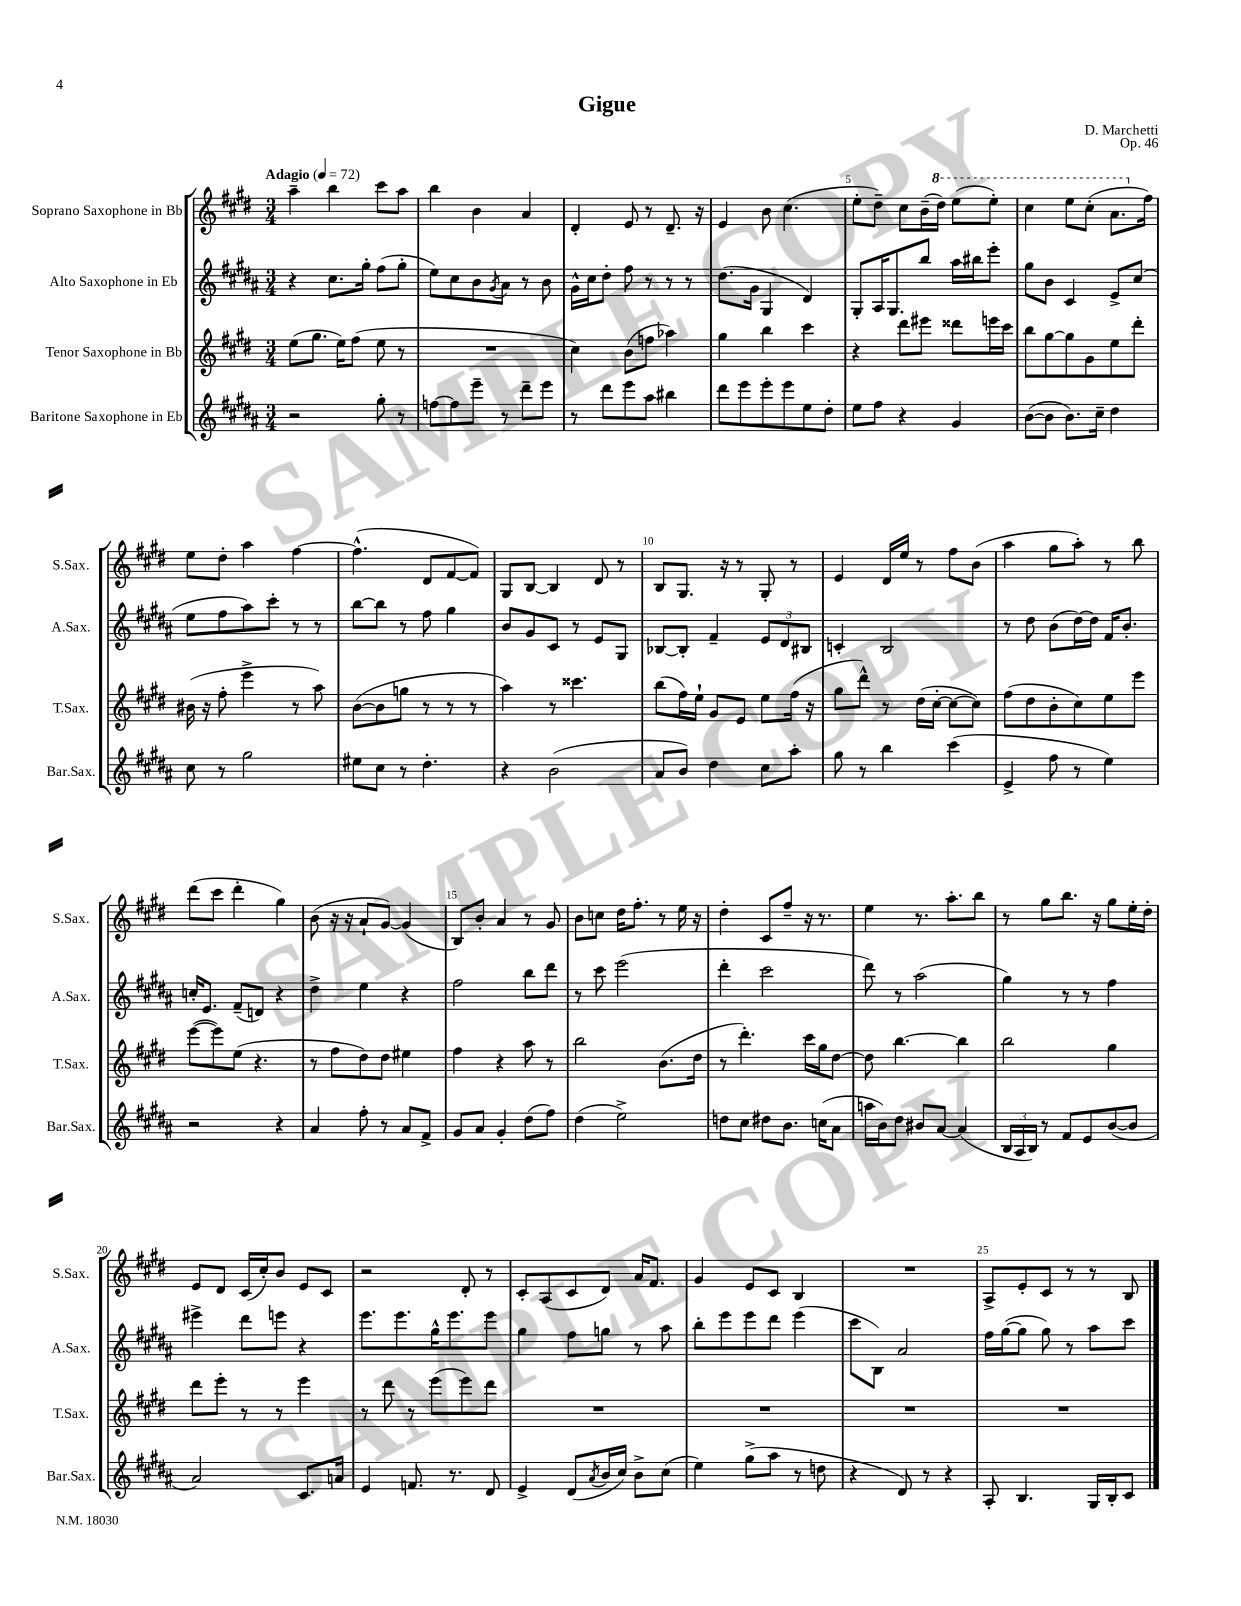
\header { title = "Gigue" composer = "D. Marchetti" opus = "Op. 46" }
<<
\new StaffGroup <<
\new Staff = "s0" \with { instrumentName = "Soprano Saxophone in Bb" shortInstrumentName = "S.Sax." } {
    \clef treble \key e \major \numericTimeSignature \time 3/4 \tempo "Adagio" 4 = 72
    a''4-- b''4 cis'''8 a''8 |
    b''4 b'4 a'4 |
    dis'4-. e'8 r8 dis'8.-- r16 |
    e'4 b'8 cis''4.( |
    e''8-. dis''8--) cis''8 b'16--( \ottava #1 dis'''16) e'''8( e'''8-.) |
    cis'''4 e'''8 cis'''8-.( a''8. \ottava #0 fis''16) |
    e''8 dis''8-. a''4 fis''4~ |
    fis''4.-^( dis'8 fis'8~ fis'8) |
    gis8 b8~ b4 dis'8 r8 |
    b8 gis8. r16 r8 gis8-. r8 |
    e'4 dis'16 e''16 r8 fis''8 b'8( |
    a''4 gis''8 a''8-.) r8 b''8 |
    dis'''8( cis'''8 dis'''4-. gis''4) |
    b'8( r16 r16 a'8-! gis'8~) gis'4( |
    b8) b'8-. a'4 r8 gis'8 |
    b'8 c''8 dis''16 fis''8.-. r8 e''16 r16 |
    dis''4-. cis'8 fis''8-- r16 r8. |
    e''4 r8. a''8.-. b''8 |
    r8 gis''8 b''8. r16 gis''8 e''16-. dis''16-. |
    e'8 dis'8 cis'16( cis''16-.) b'8 e'8 cis'8 |
    r2 dis'8-. r8 |
    cis'8-. a8( cis'8 dis'8) a'16 fis'8. |
    gis'4 e'8 cis'8 b4 |
    R2. |
    a8-> e'8-. cis'8 r8 r8 b8 \bar "|." |
}
\new Staff = "s1" \with { instrumentName = "Alto Saxophone in Eb" shortInstrumentName = "A.Sax." } {
    \clef treble \key b \major \numericTimeSignature \time 3/4
    r4 cis''8. gis''16-. fis''8( gis''8-. |
    e''8) cis''8 b'8 \acciaccatura { gis'8 } ais'8 r8 b'8 |
    gis'16-^ cis''16 dis''8-. fis''8 r8 r8 r8 |
    dis''8.( gis'16 gis4 dis'4) |
    gis8-. ais16 gis8. b''8 ais''16 bis''16 e'''8-. |
    gis''8 b'8 cis'4 e'8-> cis''8( |
    e''8 fis''8 ais''8) cis'''8-. r8 r8 |
    b''8~ b''8 r8 fis''8 gis''4 |
    b'8 gis'8 cis'8 r8 e'8 gis8 |
    bes8~ bes8-. fis'4-- \tuplet 3/2 { e'8 dis'8 bis8 } |
    c'4-. b2 |
    r8 dis''8 b'8( dis''16~) dis''16 fis'16 b'8.-. |
    c''16-. e'8. fis'8--( d'8) r4 |
    dis''4-> e''4 r4 |
    fis''2 b''8 dis'''8 |
    r8 cis'''8 e'''2( |
    dis'''4-. cis'''2 |
    dis'''8) r8 ais''2( |
    gis''4) r8 r8 fis''4 |
    eis'''4-> dis'''8 e'''8 r4 |
    e'''8. e'''8. gis''16-^ e'''8. e'''8 |
    gis''4 fis''8 g''8 r8 ais''8 |
    b''8-. e'''8 e'''8 dis'''8 e'''4( |
    cis'''8 b8) ais'2 |
    fis''16 gis''16~( gis''8 gis''8) r8 ais''8 cis'''8 \bar "|." |
}
\new Staff = "s2" \with { instrumentName = "Tenor Saxophone in Bb" shortInstrumentName = "T.Sax." } {
    \clef treble \key e \major \numericTimeSignature \time 3/4
    e''8( gis''8. e''16) fis''8( e''8 r8 |
    R2. |
    cis''4) b'8( f''8 aes''4) |
    gis''4 b''4 cis'''4 |
    r4 dis'''8 eis'''8 disis'''8 e'''16 cis'''16 |
    b''8 gis''8~ gis''8 gis'8 e''8 dis'''8-. |
    bis'16( r16 fis''8-. e'''4-> r8 a''8) |
    b'8~( b'8 g''8 r8 r8 r8 |
    a''4) r8 cisis'''4. |
    b''8( fis''16) e''16-! gis'8 e'8 e''8 fis''16( r16 |
    gis''8 dis'''8-^) r8 dis''16( cis''16~-. cis''8~ cis''8) |
    fis''8( dis''8 b'8-. cis''8) e''8 e'''8 |
    e'''8~( e'''8) e''8( r4. |
    r8 fis''8 dis''8) dis''8 eis''4 |
    fis''4 r4 a''8 r8 |
    b''2 b'8.( dis''16 |
    r8 dis'''4.-.) cis'''16 gis''16 dis''8~ |
    dis''8 b''4.~ b''4 |
    b''2 gis''4 |
    dis'''8 e'''8-. r8 r8 e'''4 |
    r8 dis'''8 r8 e'''8( e'''8) dis'''8 |
    R2. |
    R2. |
    R2. |
    R2. \bar "|." |
}
\new Staff = "s3" \with { instrumentName = "Baritone Saxophone in Eb" shortInstrumentName = "Bar.Sax." } {
    \clef treble \key b \major \numericTimeSignature \time 3/4
    r2 gis''8-. r8 |
    f''8~ f''8 e'''8-- r8 dis'''8-- e'''8 |
    r8 dis'''8 e'''8 ais''8 bis''4 |
    dis'''8 e'''8 e'''8-. e'''8 e''8 dis''8-. |
    e''8 fis''8 r4 gis'4 |
    b'8~( b'8 b'8.) cis''16-- dis''4 |
    cis''8 r8 gis''2 |
    eis''8 cis''8 r8 dis''4.-. |
    r4 b'2( |
    ais'8 b'8) dis''4 cis''8 ais''8-. |
    gis''8 r8 b''4 cis'''4( |
    e'4-> fis''8 r8 e''4) |
    r2 r4 |
    ais'4 fis''8-. r8 ais'8 fis'8-> |
    gis'8 ais'8 gis'4-. dis''8( fis''8) |
    dis''4( e''2->) |
    d''8 cis''8 dis''8 b'8. c''16( ais'8 |
    a''16 b'16) dis''8 bis'8 ais'8~ ais'4( |
    \tuplet 3/2 { b16 ais16 b16) } r8 fis'8 e'8 b'8~( b'8 |
    ais'2) cis'8. a'16 |
    e'4 f'8. r8. dis'8 |
    e'4-> dis'8( \acciaccatura { ais'8 } b'16 cis''16) b'8-> cis''8( |
    e''4) gis''8->( ais''8 r8 d''8 |
    r4 dis'8) r8 r4 |
    ais8-. b4. gis16 b16-. cis'8 \bar "|." |
}
>>
>>
\layout { \context { \Score \override BarNumber.break-visibility = ##(#f #t #t) barNumberVisibility = #(every-nth-bar-number-visible 5) } }
